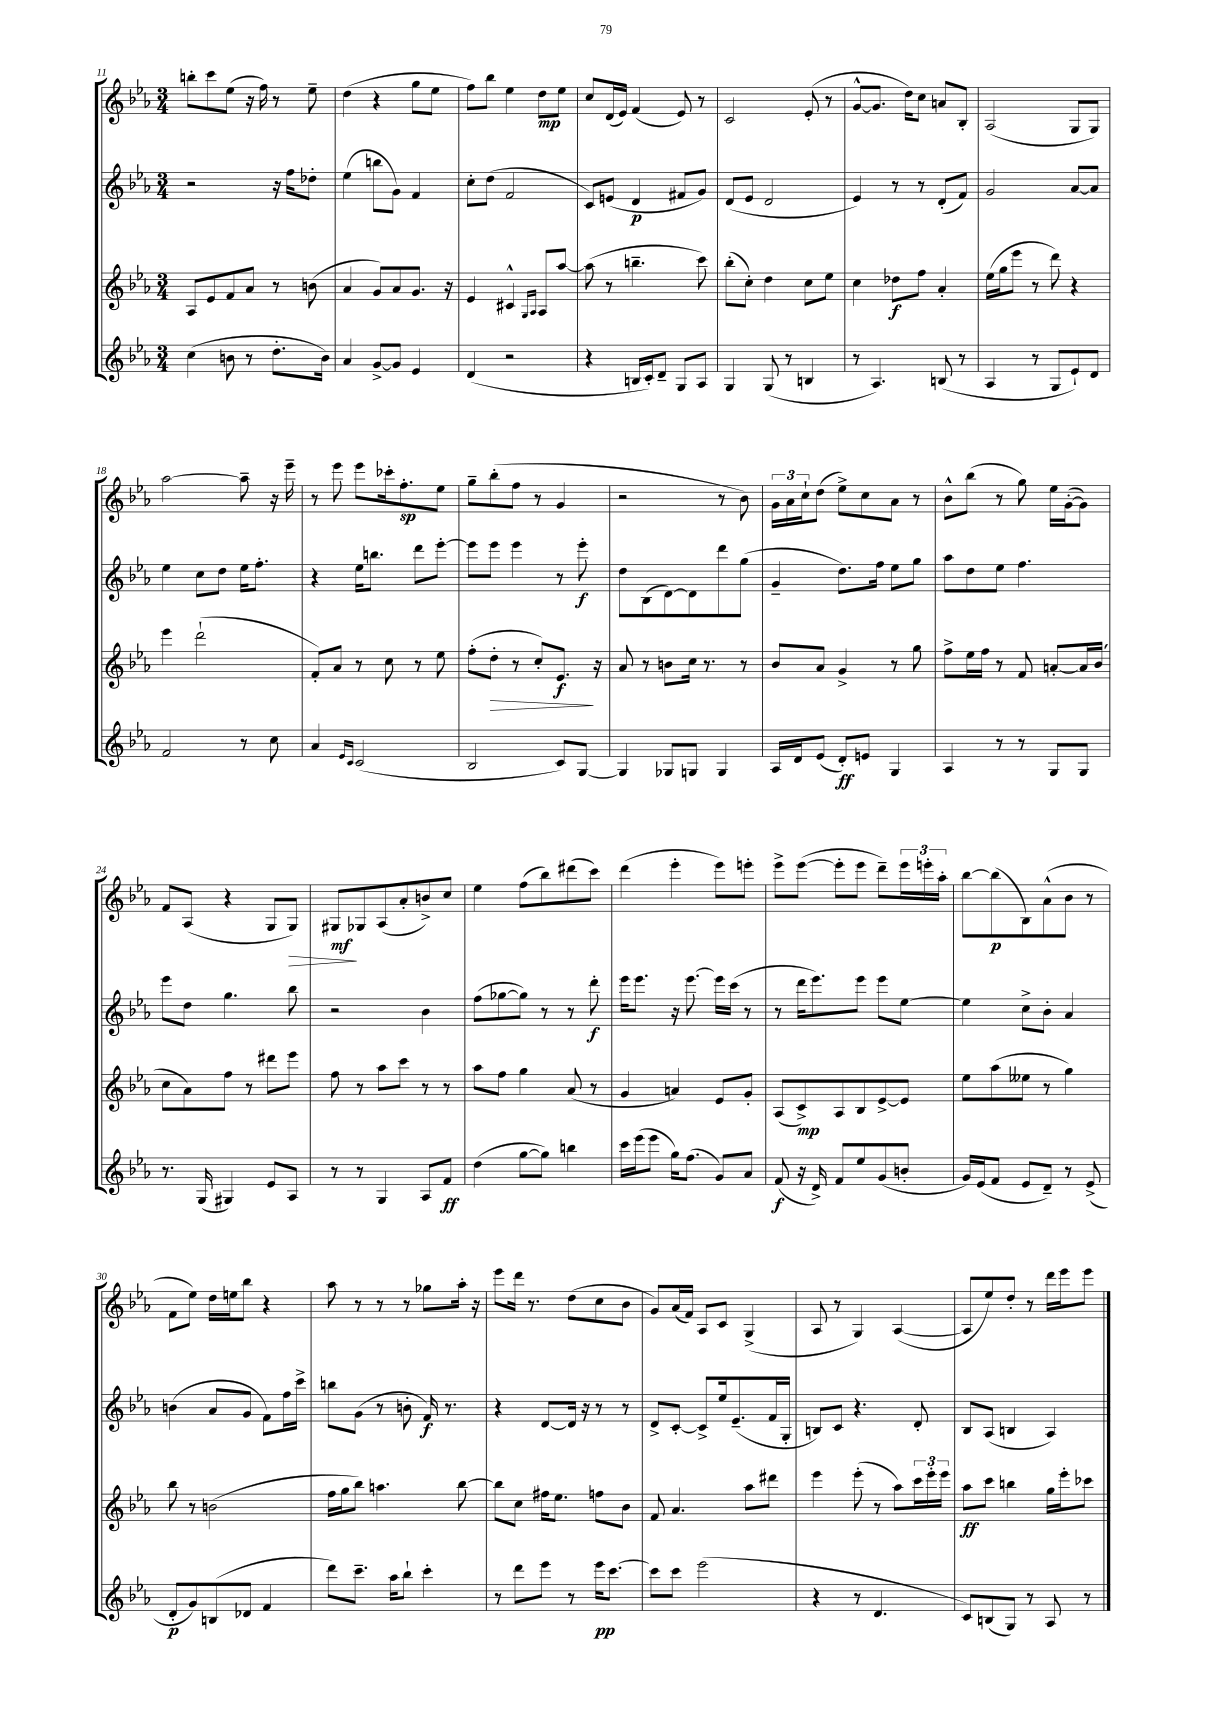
<<
\new StaffGroup <<
\new Staff = "s0" {
    \clef treble \key ees \major \numericTimeSignature \time 3/4
    b''8-. c'''8 ees''8( r16 f''16) r8 ees''8-- |
    d''4( r4 g''8 ees''8 |
    f''8) bes''8 ees''4 d''8\mp ees''8 |
    c''8 d'16( ees'16) f'4( ees'8) r8 |
    c'2 ees'8-.( r8 |
    g'8~-^ g'8. d''16) c''8 a'8 bes8-. |
    aes2( g8 g8) |
    aes''2~ aes''8-- r16 ees'''16-- |
    r8 ees'''8 ees'''8 ces'''16-. f''8.-.\sp ees''8 |
    g''8-- bes''8-.( f''8 r8 g'4 |
    r2 r8 bes'8) |
    \tuplet 3/2 { g'16 aes'16 c''16-! } d''8( ees''8->) c''8 aes'8 r8 |
    bes'8-^ bes''8( r8 g''8) ees''16 g'16~-.( g'8) |
    f'8 aes8( r4 g8 g8\>) |
    gis8\mf\! ges8 aes8( aes'8-. b'8->) c''8 |
    ees''4 f''8( bes''8) dis'''8( c'''8) |
    d'''4( ees'''4-. ees'''8) e'''8-. |
    ees'''8-> ees'''8~( ees'''8-. ees'''8 d'''8--) \tuplet 3/2 { ees'''16 e'''16-. aes''16-. } |
    bes''8~ bes''8\p( bes8) aes'8-^( bes'8 r8 |
    f'8 ees''8) d''16 e''16 bes''8 r4 |
    aes''8 r8 r8 r8 ges''8 aes''16-. r16 |
    ees'''8 d'''16 r8. d''8( c''8 bes'8 |
    g'8) aes'16( f'16) aes8 c'8 g4->( |
    aes8 r8 g4) aes4~( |
    aes8 ees''8) d''8-. r8 d'''16 ees'''16 ees'''8 \bar "|." |
}
\new Staff = "s1" {
    \clef treble \key ees \major \numericTimeSignature \time 3/4
    r2 r16 f''16 des''8-. |
    ees''4( b''8 g'8) f'4 |
    c''8-. d''8( f'2 |
    c'8) e'8( d'4\p fis'8 g'8) |
    d'8( ees'8 d'2 |
    ees'4) r8 r8 d'8-.( f'8) |
    g'2 aes'8~ aes'8 |
    ees''4 c''8 d''8 ees''16 f''8.-. |
    r4 ees''16 b''8. d'''8 ees'''8~-. |
    ees'''8 ees'''8 ees'''4 r8 ees'''8-.\f |
    d''8 bes8( d'8~) d'8 d'''8 g''8( |
    g'4-- d''8.) f''16 ees''8 g''8 |
    aes''8 d''8 ees''8 f''4. |
    ees'''8 d''8 g''4. bes''8 |
    r2 bes'4 |
    f''8( ges''8~ ges''8) r8 r8 d'''8-.\f |
    ees'''16 ees'''8. r16 ees'''8.~ ees'''16 c'''16( r8 |
    r8 d'''16 ees'''8.) ees'''8 ees'''8 ees''8~ |
    ees''4 c''8-> bes'8-. aes'4 |
    b'4( aes'8 g'8 f'8) f''16 c'''16-> |
    b''8 g'8( r8 b'8-. f'16\f) r8. |
    r4 d'8~ d'16 r16 r8 r8 |
    d'8-> c'8~-. c'8-> ees''16 ees'8.--( f'16 g16-. |
    b8) c'8 r4. d'8-. |
    bes8 aes8( b4 aes4) \bar "|." |
}
\new Staff = "s2" {
    \clef treble \key ees \major \numericTimeSignature \time 3/4
    aes8 ees'8 f'8 aes'8 r8 b'8( |
    aes'4 g'8) aes'8 g'8. r16 |
    ees'4 cis'4-^ \grace { g16 aes16 } aes8 aes''8~ |
    aes''8( r8 b''4.-- c'''8) |
    bes''8-.( c''8-.) d''4 c''8 ees''8 |
    c''4 des''8\f f''8 aes'4-. |
    ees''16( g''16 ees'''8 r8 d'''8) r4 |
    ees'''4 d'''2-!( |
    f'8-.) aes'8 r8 c''8 r8 ees''8 |
    f''8-.( d''8-.\> r8 c''8-.) ees'8.\f\! r16 |
    aes'8 r8 b'8 c''16 r8. r8 |
    bes'8 aes'8 g'4-> r8 g''8 |
    f''8-> ees''16 f''16 r8 f'8 a'8~-. a'16 bes'16( |
    c''8 aes'8) f''8 r8 dis'''8 ees'''8 |
    f''8 r8 aes''8 c'''8 r8 r8 |
    aes''8 f''8 g''4 aes'8( r8 |
    g'4 a'4) ees'8 g'8-. |
    aes8( c'8->\mp) aes8 bes8 ees'8~-> ees'8 |
    ees''8 aes''8( eeses''8 r8 g''4) |
    bes''8 r8 b'2( |
    f''16 g''16 bes''8) a''4. bes''8~ |
    bes''8 c''8 fis''16 ees''8. f''8 bes'8 |
    f'8 aes'4. aes''8 dis'''8 |
    ees'''4 ees'''8-.( r8 aes''8) \tuplet 3/2 { c'''16 ees'''16-. ees'''16 } |
    aes''8\ff c'''8 b''4 g''16 ees'''16-. ces'''8 \bar "|." |
}
\new Staff = "s3" {
    \clef treble \key ees \major \numericTimeSignature \time 3/4
    c''4( b'8 r8 d''8.-. b'16) |
    aes'4 g'8~-> g'8 ees'4 |
    d'4( r2 |
    r4 b16 c'16-.) d'8-- g8 aes8 |
    g4 g8( r8 b4 |
    r8 aes4.) b8( r8 |
    aes4 r8 g8 ees'8-!) d'8 |
    f'2 r8 c''8 |
    aes'4 \grace { ees'16 c'16 } c'2( |
    bes2 c'8) g8~ |
    g4 ges8 g8 g4 |
    aes16 d'16 ees'8( d'8-.\ff) e'8 g4 |
    aes4 r8 r8 g8 g8 |
    r8. g16( gis4) ees'8 aes8 |
    r8 r8 g4 aes8 f'8\ff |
    d''4( g''8~ g''8) b''4 |
    c'''16 ees'''16( ees'''8 g''16) f''8.( g'8) aes'8 |
    f'8\f( r16 d'16->) f'8 ees''8 g'8( b'8-. |
    g'16) ees'16( f'8 ees'8 d'8--) r8 ees'8->( |
    d'8-.\p g'8) b8( des'8 f'4 |
    d'''8) c'''8.-- aes''16 bes''8-! c'''4-. |
    r8 d'''8 ees'''8 r8 ees'''16\pp c'''8.~ |
    c'''8 c'''8 ees'''2( |
    r4 r8 d'4. |
    c'8) b8( g8) r8 aes8 r8 \bar "|." |
}
>>
>>
\layout { \context { \Score currentBarNumber = #11 } }
